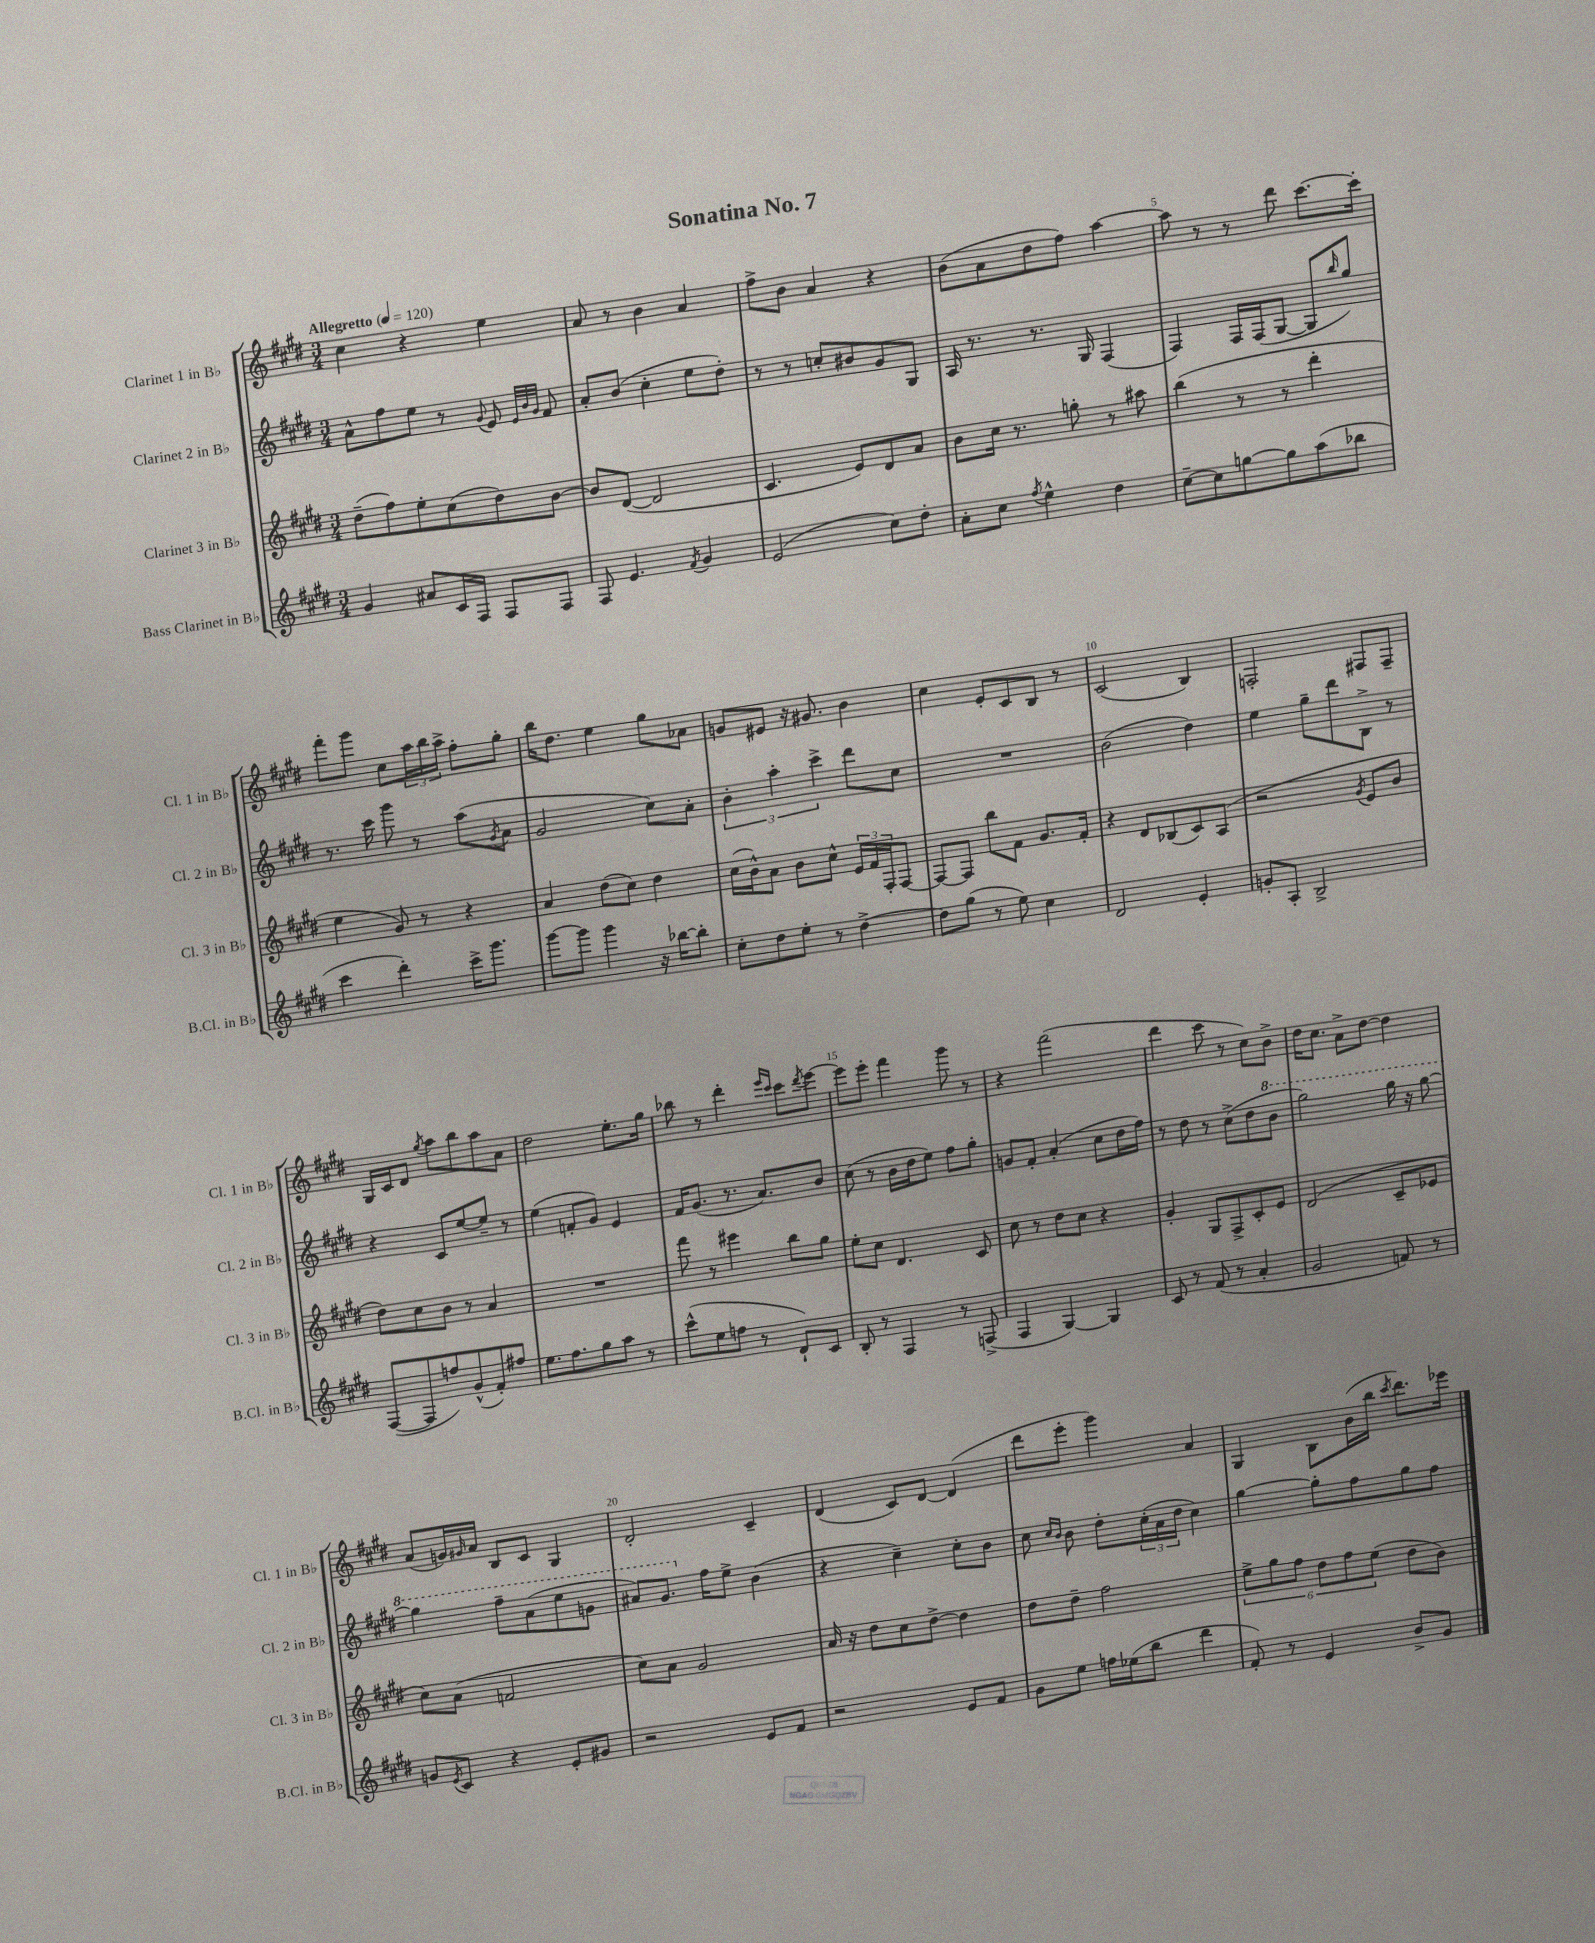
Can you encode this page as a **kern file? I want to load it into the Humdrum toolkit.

**kern	**kern	**kern	**kern
*staff4	*staff3	*staff2	*staff1
*clefG2	*clefG2	*clefG2	*clefG2
*k[f#c#g#d#]	*k[f#c#g#d#]	*k[f#c#g#d#]	*k[f#c#g#d#]
*M3/4	*M3/4	*M3/4	*M3/4
*MM120	*MM120	*MM120	*MM120
4g#/	(8dd#~\L	8a^^\L	4cc#\
.	8ff#\)	8ff#\	.
8a#/L	8ee'\	8ee\J	4r
16c#/L	(8cc#\	8r	.
16F#/JJ	.	.	.
.	.	8qqg#/	.
8F#/L	8dd#\)	8e/	4ee\
.	.	32qqe/LLL	.
.	.	32qqb/	.
.	.	32qqg#/JJJ	.
8F#/J	[8b\J	8f#/	.
=	=	=	=
8F#/	8b/]L	8a'/L	8a/
4.e/	([8d#/J	(8b/J	8r
.	2d#/]	4cc#'\	4b\
8qf#/	.	.	.
4g#/	.	8ee\L	4a/
.	.	8dd#'\J)	.
=	=	=	=
(2e/	4.c#/	8r	8ff#^\L
.	.	8r	8b\J
.	.	8cc'/L	4a/
.	8e/L)	8b#/	.
8cc#\L)	8d#/	8g#/	4r
8dd#'\J	8a/J	8G#/J	.
=	=	=	=
8a'\L	8b\L	16A/	(8b\L
.	.	8.r	.
8cc#\J	16cc#\Jk	.	8a\
.	8.r	.	.
8qff#/	.	.	.
4ee^^\	.	8.r	8dd#\
.	8gg'\	.	8ff#\J)
.	.	16G#/	.
4dd#\	8r	(4F#/	[4aa\
.	8aa#\	.	.
=	=	=	=
[8cc#~\L	(4bb\	4F#/)	8aa\]
8cc#\]	.	.	8r
[8gg\	8r	16F#/LL	8r
.	.	(16F#/J	.
8gg\]	8r	[8G#/J	8ddd#\
(8aa\	4ddd#'\	8G#/]L	[8.ccc#\L
.	.	16qqbb/	.
8bb-\J	.	8gg#/J)	.
.	.	.	16ccc#'\]Jk
=	=	=	=
4ccc#\	4ee\	8.r	8fff#'\L
.	.	.	8ggg#\J
.	.	16ccc#\	.
4ddd#'\)	8g#/)	8ggg#\	8cc#\L
.	8r	8r	24aa\L
.	.	.	24bb\
.	.	.	24aa^\JJ
16ccc#^\LK	4r	(8aa\L	8ff#'\L
8.ggg#\J	.	.	.
.	.	8qg#/	.
.	.	8a\J	8gg#'\J
=	=	=	=
[8ggg#\L	4a/	2g#/	16bb\LK
.	.	.	8.dd#\J
8ggg#\]J	.	.	.
4ggg#\	(8dd#\L	.	4ee\
.	8cc#\J)	.	.
16r	4dd#\	8cc#\L)	8gg#\L
[16bb-\LK	.	.	.
8bb-'\]J	.	8a'\J	8a-\J
=	=	=	=
8cc#'\L	(16cc#\LL	6b'\	8g/L
.	16b^^\J)	.	.
8dd#\	8a\J	.	8e#/J
.	.	6aa'\	.
8ee'\J	8b\L	.	16r
.	.	.	8.g#/
.	.	6ccc#^\	.
8r	8cc#^^\J	.	.
[4dd#^\	24e/LL	8ddd#\L	4b\
.	24f#/	.	.
.	24F#'/J	.	.
.	[8F#/J	8cc#\J	.
=	=	=	=
8dd#\]L	8F#/_L	2.r	4cc#\
(8gg#\J	8F#/]J	.	.
8r	8bb\L	.	8e'/L
8ee\)	8f#\J	.	8c#/
4cc#\	8.g#/L	.	8B/J
.	.	.	8r
.	16f#'/Jk	.	.
=	=	=	=
2d#/	4r	(2b\	(2c#/
.	8d#/L	.	.
.	(8B-/	.	.
4e'/	8c#/)	4dd#\)	4B/)
.	(8A/J	.	.
=	=	=	=
8g'/L	2r	4ee\	2F'/
8A'/J	.	.	.
2B^/	.	8gg#~\L	.
.	.	8ddd#\	.
.	8qg#/	.	.
.	8e/L	8B^\J	8F#/L
.	8b/J	8r	8F#~/J
=	=	=	=
([8F#/L	8dd#\L)	4r	16G#/LL
.	.	.	16c#/J
8F#/]	8cc#\	.	8d#/J
.	.	.	8qgg#/
8ff/)	8b\J	8c#/L	8aa\L
(8g#^^/	8r	[8ee/	8bb\
8f#'/)	4a/	8ee~/]J	8aa\
8ff#/J	.	8r	8a\J
=	=	=	=
8.ee\L	2.r	(4ee\	2dd#\
8.ff#\	.	.	.
.	.	8f'/L	.
8gg#\	.	8g#/J)	.
8aa\J	.	4e/	8.ee'\L
8r	.	.	.
.	.	.	16gg#\Jk
=	=	=	=
(8ccc#^^\L	8fff#\	16f#/LK	8bb-\
.	.	(8.g#/J	.
8ee\	8r	.	8r
8ff\J	4eee#\	8.r	4ddd#'\
8r	.	.	.
.	.	8.a/L)	.
.	.	.	16qqeee/LL
.	.	.	16qqccc#/JJ
8d#`/L)	8bb\L	.	8ccc#\L
.	.	.	8qddd#/
8c#/J	8gg#\J	8b/J	[8eee\J
=	=	=	=
8B'/	8ee'\L	(8cc#\	8eee\]L
8r	8cc#\J	8r	8eee'\J
4F#/	4.d#/	16b\LL	4fff#\
.	.	16dd#\J	.
.	.	8ee\J)	.
8r	.	8ff#\L	8ggg#\
(8F^/	8c#/	8gg#'\J	8r
=	=	=	=
4F#/	8cc#\	8g/L	4r
.	8r	8f#'/J	.
[4G#/)	8dd#\L	(4a'/	(2fff#\
.	8cc#\J	.	.
4G#/]	4r	8cc#\L	.
.	.	16dd#\L	.
.	.	16ff#\JJ)	.
=	=	=	=
8c#/	4g#'/	8r	4ddd#\
8r	.	8dd#\	.
(8f#/	8G#/L	8r	8ccc#\
8r	8F#^/	(8cc#^\L	8r
4a'/	8c#'/	8dd#\	8cc#\L)
.	8e/J	8bb\J	8b^\J
=	=	=	=
2g#/	(2d#/	2ggg#\)	16dd#\LK
.	.	.	8.cc#\J
.	.	.	8a^\L
.	.	.	[8dd#\J
8f/)	8c#~/L	16ggg#\	4dd#\]
.	.	16r	.
8r	8e-/J	[8ggg#\	.
=	=	=	=
8g/L	8cc#\L)	4ggg#\]	(8a/L
8qe/	.	.	.
8c#/J	(8a\J	.	16g/L)
.	.	.	16qqg#/
.	.	.	16a/JJ
4r	2f/	8fff#~\L	8B/L
.	.	(8aa\	8c#/J
8e'/L	.	8eee\	4G#/
8g#/J	.	8gg\J	.
=	=	=	=
2r	8cc#\L)	8aa#/L)	2d#'/
.	8a\J	8.gg#/J	.
.	2g#/	.	.
.	.	16ff#\LK	.
.	.	8ee^\J	.
8e/L	.	(4b\	4c#~/
8f#/J	.	.	.
=	=	=	=
2r	16a/	4r	(4d#/
.	16r	.	.
.	8dd#\L	.	.
.	8cc#\	4cc#~\)	8c#/L)
.	[8dd#^\J	.	[8d#/J
8e/L	4dd#\]	8cc#'\L	(4d#/]
8f#/J	.	8b\J	.
=	=	=	=
8g#\L	8dd#\L	8cc#\	8ddd#\L
.	.	16qqcc#/LL	.
.	.	16qqb/JJ	.
8ee\J	8dd#~\J	8b\	8eee'\J
16ff\LL	2ff#\	8dd#'\L	4ggg#\)
(16ee-\J	.	.	.
8bb\J	.	(24cc#'\L	.
.	.	24a\	.
.	.	24dd#\JJ	.
4ddd#\	.	4cc#\)	4a/
=	=	=	=
8f#'/)	12ee^\L	[4gg#\	4G#/
.	12gg#\	.	.
8r	.	.	.
.	12ff#\J	.	.
4e/	12dd#\L	8gg#'\]L	8B\L
.	12ff#\	.	.
.	.	8ff#\	(16b\L
.	(12ee\J	.	.
.	.	.	16bb\JJ
.	.	.	8qccc#/
8b^/L	8dd#\L	8gg#\	8.ddd#\L)
8g#/J	8b\J)	8ff#\J	.
.	.	.	16eee-\Jk
==	==	==	==
*-	*-	*-	*-
